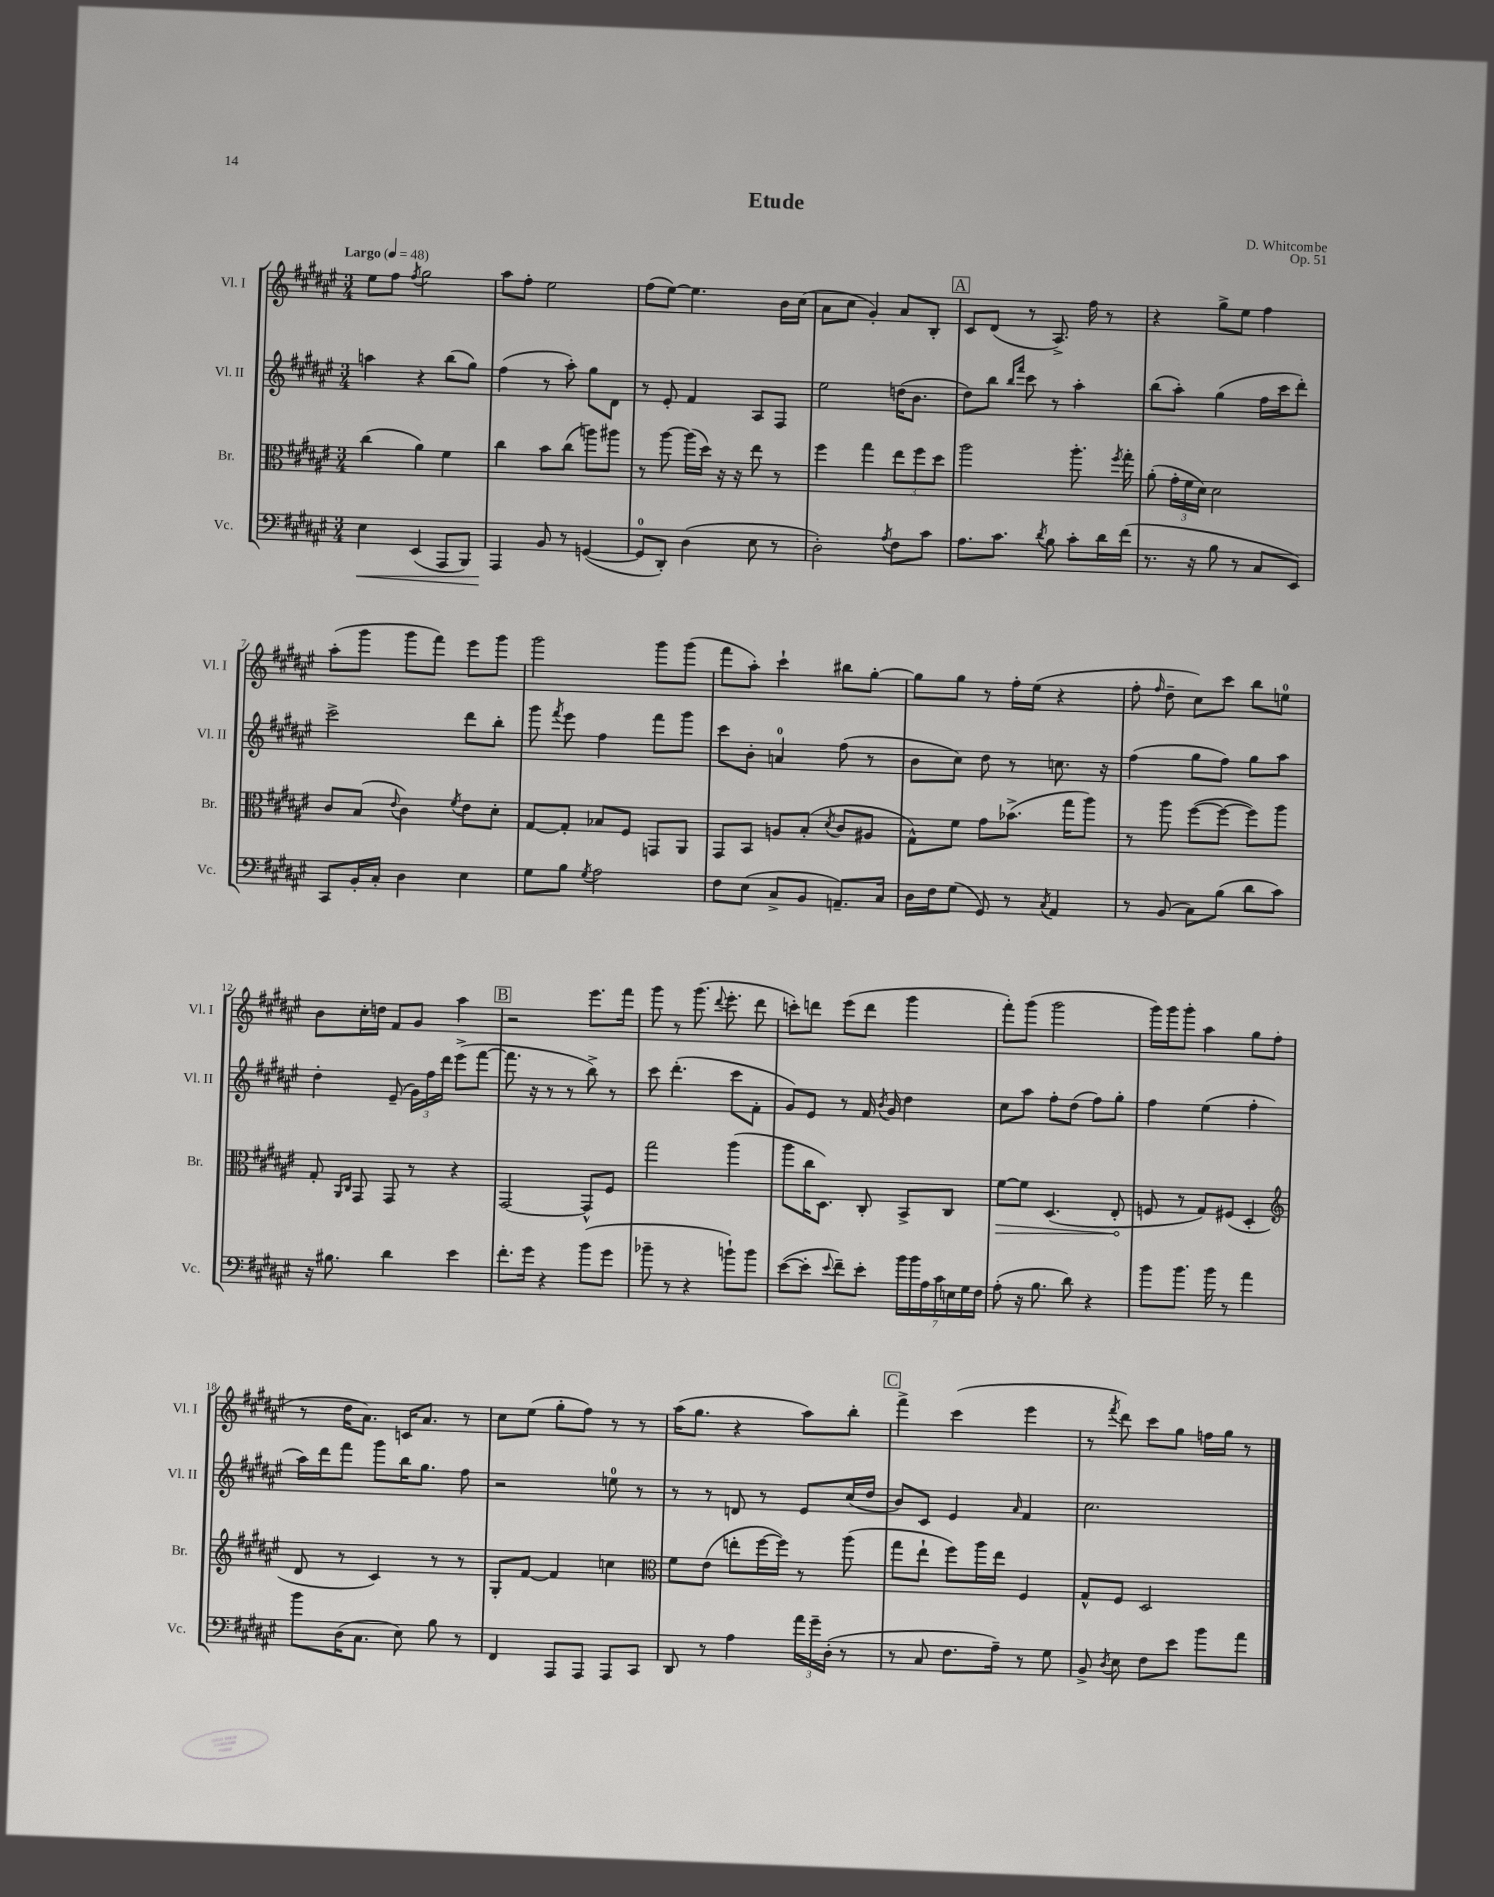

**kern	**dynam	**kern	**dynam	**kern	**kern
*part4	*part4	*part3	*part3	*part2	*part1
*staff4	*staff4	*staff3	*staff3	*staff2	*staff1
*I"Vc.	*	*I"Br.	*	*I"Vl. II	*I"Vl. I
*I'Vc.	*	*I'Br.	*	*I'Vl. II	*I'Vl. I
*clefF4	*	*clefC3	*	*clefG2	*clefG2
*k[f#c#g#d#a#e#]	*	*k[f#c#g#d#a#e#]	*	*k[f#c#g#d#a#e#]	*k[f#c#g#d#a#e#]
*M3/4	*	*M3/4	*	*M3/4	*M3/4
*MM48	*	*MM48	*	*MM48	*MM48
=1	=1	=1	=1	=1	=1
!	!	!	!	!	!LO:TX:a:B:t=Largo
!	!LO:HP:b	!	!	!	!
4E#\	<	(4cc#\	.	4aan\	8ee#\L
.	.	.	.	.	8ff#\J
.	.	.	.	.	8qff#/
(4EE#/	.	4a#\)	.	4r	2gg#\
8AAA#/L	.	4f#\	.	(8bb\L	.
8BBB/J)	.	.	.	8gg#\J)	.
=2	=2	=2	=2	=2	=2
4AAA#/	.	4cc#\	.	(4ff#\	8aa#\L
.	.	.	.	.	8ff#'\J
8BB/	[	8b\L	.	8r	2ee#\
8r	.	(8cc#\J	.	8aa#'\)	.
([4GGn/	.	8aan\L)	.	8gg#\L	.
.	.	8aa#X\J	.	8d#\J	.
=3	=3	=3	=3	=3	=3
8GG/L]	.	8r	.	8r	(8ff#\L
8DD#'/J)	.	[8aa#\	.	8e#'/	[8ee#\J)
(4D#\	.	(16aa#\LL]	.	4f#/	4.ee#\]
.	.	16dd#\JJ)	.	.	.
.	.	16r	.	.	.
.	.	16r	.	.	.
8E#\	.	8ee#\	.	8A#/L	.
8r	.	8r	.	8F#/J	16b\LL
.	.	.	.	.	(16cc#\JJ
=4	=4	=4	=4	=4	=4
2D#'\)	.	4ff#\	.	2ee#\	8a#\L
.	.	.	.	.	8cc#\J
.	.	4gg#\	.	.	4g#'/)
8qA#/	.	.	.	.	.
8F#\L	.	12ee#\L	.	(16ddn\KL	8a#/L
.	.	.	.	8.b\J	.
.	.	12ff#\	.	.	.
8c#\J	.	.	.	.	8B'/J
.	.	12dd#\J	.	.	.
!!LO:REH:place=s1:t=A
=5	=5	=5	=5	=5	=5
8.A#\L	.	2aa#\	.	8dd#\L)	8c#/L
.	.	.	.	8bb\J	(8d#/J
8.c#\J	.	.	.	.	.
.	.	.	.	16qqbb/LL	.
.	.	.	.	16qqfff#/JJ	.
.	.	.	.	8ccc#\	8r
8qd#/	.	.	.	.	.
8B\	.	.	.	8r	8.A#^/)
8c#'\L	.	8.aa#'\	.	4aa#'\	.
.	.	.	.	.	16ff#\
16d#\L	.	.	.	.	8r
.	.	8qff#/	.	.	.
(16f#\JJ	.	16gg#'\	.	.	.
=6	=6	=6	=6	=6	=6
8.r	.	(8a#'\	.	(8bb\L	4r
.	.	24g#'\LL	.	8aa#'\J)	.
.	.	24f#\	.	.	.
16r	.	.	.	.	.
.	.	24d#\JJ)	.	.	.
8B\	.	2d#\	.	(4gg#\	8gg#^\L
8r	.	.	.	.	8ee#\J
8C#/L	.	.	.	16ff#\LL	4ff#\
.	.	.	.	16ccc#\J	.
8EE#/J)	.	.	.	8ddd#'\J)	.
!!LO:LB:g=z
=7	=7	=7	=7	=7	=7
8CC#/L	.	8c#/L	.	2ccc#^\	(8aa#'\L
16BB'/L	.	(8B/J	.	.	8ggg#\J
16C#'/JJ	.	.	.	.	.
.	.	8qqe#/	.	.	.
4D#\	.	4c#\)	.	.	8ggg#\L
.	.	.	.	.	8fff#\J)
.	.	8qf#/	.	.	.
4E#\	.	8e#\L	.	8ddd#\L	8eee#\L
.	.	8d#'\J	.	8bb'\J	8ggg#\J
=8	=8	=8	=8	=8	=8
8G#\L	.	[8G#/L	.	8ggg#\	2ggg#\
.	.	.	.	8qfff#/	.
8B\J	.	8G#'/J]	.	8eee#\	.
8qG#/	.	.	.	.	.
2A#\	.	8B-X/L	.	4ff#\	.
.	.	8F#/J	.	.	.
.	.	8GGn/L	.	8fff#\L	8ggg#\L
.	.	8AA#/J	.	8ggg#\J	(8ggg#\J
=9	=9	=9	=9	=9	=9
8F#\L	.	8GG#/L	.	8ccc#\L	8fff#\L
(8E#\J	.	8BB/J	.	8b'\J	8aa#'\J)
8C#^/L	.	8An/L	.	4an/	4ccc#`\
8BB/J	.	(8B'/J	.	.	.
.	.	8qd#/	.	.	.
8.AAn~/L)	.	8c#/L	.	(8ff#\	8bb#X\L
.	.	8A#X/J	.	8r	[8gg#'\J
16C#/Jk	.	.	.	.	.
=10	=10	=10	=10	=10	=10
16D#\LL	.	8G#^^\L)	.	8b\L	8gg#\L]
16F#\J	.	.	.	.	.
(8G#\J	.	8f#\J	.	8cc#\J)	8gg#\J
8GG#/)	.	8g#\L	.	8dd#\	8r
8r	.	(8.b-X^\J	.	8r	16ff#'\LL
.	.	.	.	.	(16ee#\JJ
8qC#/	.	.	.	.	.
4AA#/	.	.	.	8.ccn\	4r
.	.	16gg#\KL	.	.	.
.	.	8aa#\J)	.	.	.
.	.	.	.	16r	.
=11	=11	=11	=11	=11	=11
8r	.	8r	.	(4ff#\	8ff#'\
.	.	.	.	.	16qqff#/
(8BB/	.	8aa#\	.	.	8dd#~\
8C#\L)	.	([8ff#\L	.	8gg#\L	8cc#\L)
(8B\J	.	8ff#\J_	.	8ff#\J)	8ccc#\J
8d#\L	.	8ff#\L])	.	8gg#\L	8bb\L
8c#\J)	.	8aa#\J	.	8aa#\J	8een\J
!!LO:LB:g=z
=12	=12	=12	=12	=12	=12
16r	.	8G#'/	.	4dd#'\	8b\L
8.B#X\	.	.	.	.	.
.	.	16qqAA#/LL	.	.	.
.	.	16qqC#/JJ	.	.	.
.	.	8GG#/	.	.	16cc#'\L
.	.	.	.	.	16ddn\JJ
4d#\	.	8GG#/	.	(8e#~/	8f#/L
.	.	8r	.	24g#\LL)	8g#/J
.	.	.	.	24ff#\	.
.	.	.	.	24ddd#\JJ	.
4e#\	.	4r	.	(8eee#^\L	4aa#\
.	.	.	.	[8fff#\J	.
!!LO:REH:place=s1:t=B
=13	=13	=13	=13	=13	=13
8.f#'\L	.	[2GG#/	.	8.fff#\]	2r
16g#\Jk	.	.	.	16r	.
4r	.	.	.	8r	.
.	.	.	.	8r	.
(8b\L	.	8GG#^^/L]	.	8bb^\)	8.eee#\L
8g#\J	.	8F#/J	.	8r	.
.	.	.	.	.	16fff#\Jk
=14	=14	=14	=14	=14	=14
8b-X~\	.	2gg#\	.	8ccc#\	8ggg#\
8r	.	.	.	(4.ddd#'\	8r
4r	.	.	.	.	(8.ggg#\
.	.	.	.	.	8qqddd#/
.	.	.	.	.	8.eee#'\
8bn`\L)	.	(4aa#\	.	8ccc#\L	.
8b\J	.	.	.	8f#'\J	8ddd#\
=15	=15	=15	=15	=15	=15
([8e#\L	.	8aa#\L	.	8g#/L)	8cccn'\L)
8e#'\J]	.	16cc#\K	.	8e#/J	8dddn\J
.	.	8.D#\J)	.	.	.
8qqe#/	.	.	.	.	.
8f#~\L)	.	.	.	8r	(8eee#\L
8e#'\J	.	8C#'/	.	16f#/	8ddd\J
.	.	.	.	8qb/	.
.	.	.	.	16g#/	.
28b\LL	.	8BB^/L	.	4dd#\	4ggg#\
28b\	.	.	.	.	.
28A#\	.	.	.	.	.
28c#\	.	.	.	.	.
.	.	8C#/J	.	.	.
28En\	.	.	.	.	.
28G#\	.	.	.	.	.
28F#\JJ	.	.	.	.	.
=16	=16	=16	=16	=16	=16
!	!	!	!LO:HP:b	!	!
(8A#'\	.	[8f#\L	>	8cc#\L	8fff#'\L)
16r	.	8f#\J]	.	8aa#\J	(8ggg#\J
8.B\	.	.	.	.	.
.	.	(4.D#/	.	8ff#'\L	2ggg#\
8d#\)	.	.	.	(8dd#\J	.
4r	.	.	.	8ff#\L)	.
.	.	8E#'/	.	8gg#'\J	.
.	.	.	]	.	.
=17	=17	=17	=17	=17	=17
8b\L	.	8Fn/	.	4ff#\	16ggg#\LL)
.	.	.	.	.	16ggg#\J
8.b\J	.	8r	.	.	8ggg#'\J
.	.	8G#/L)	.	(4ee#\	4aa#\
16b\	.	.	.	.	.
8r	.	(8F#X/J	.	.	.
4a#\	.	4D#'/	.	4ff#'\	8gg#\L
.	.	.	.	.	(8ff#\J
!!LO:LB:g=z
=18	=18	=18	=18	=18	=18
*	*	*clefG2	*	*	*
8b\L	.	8d#/	.	16aa#\LL)	8r
.	.	.	.	16ddd#\J	.
(16D#\K	.	8r	.	8fff#\J	16dd#\KL
8.C#\J	.	.	.	.	8.a#\J)
.	.	4c#/)	.	8ggg#\L	.
8E#\)	.	.	.	16bb\K	16cn/KL
.	.	.	.	8.gg#\J	8.a#/J
8B\	.	8r	.	.	.
8r	.	8r	.	8ff#\	8r
=19	=19	=19	=19	=19	=19
4FF#/	.	8G#'/L	.	2r	8cc#\L
.	.	[8f#/J	.	.	(8ee#\J
8AAA#/L	.	4f#/]	.	.	8gg#'\L
8AAA#/J	.	.	.	.	8ff#\J)
8AAA#/L	.	4ccn\	.	8een\	8r
8CC#/J	.	.	.	8r	8r
=20	=20	=20	=20	=20	=20
*	*	*clefC3	*	*	*
8DD#/	.	8f#\L	.	8r	(16aa#\KL
.	.	.	.	.	8.gg#\J
8r	.	(8e#\J	.	8r	.
4A#\	.	8een'\L	.	8dn/	4r
.	.	[16ff#\L	.	8r	.
.	.	16ff#\JJ])	.	.	.
24a#\LL	.	8r	.	8e#/L	8aa#\L)
24g#~\	.	.	.	.	.
(24D#'\JJ	.	.	.	.	.
8r	.	(8aa#\	.	(16cc#/L	8bb'\J
.	.	.	.	16dd#/JJ	.
!!LO:REH:place=s1:t=C
=21	=21	=21	=21	=21	=21
8r	.	8gg#\L	.	8b/L)	4fff#^\
8C#/	.	8ee#`\J	.	8c#/J	.
8.F#\L	.	8ff#\L)	.	4e#/	(4ccc#\
.	.	16aa#\L	.	.	.
16A#~\Jk)	.	16ee#\JJ	.	.	.
.	.	.	.	16qqa#/	.
8r	.	4F#/	.	4f#/	4eee#\
8G#\	.	.	.	.	.
=22	=22	=22	=22	=22	=22
8BB^/	.	8G#^^/L	.	2.cc#\	8r
8qD#/	.	.	.	.	8qfff#/
8E#\	.	8F#/J	.	.	8ddd#\)
8F#\L	.	2D#/	.	.	8ccc#\L
8e#\J	.	.	.	.	8gg#\J
8b\L	.	.	.	.	16ffn\LL
.	.	.	.	.	16gg#\JJ
8a#\J	.	.	.	.	8r
==	==	==	==	==	==
*-	*-	*-	*-	*-	*-
